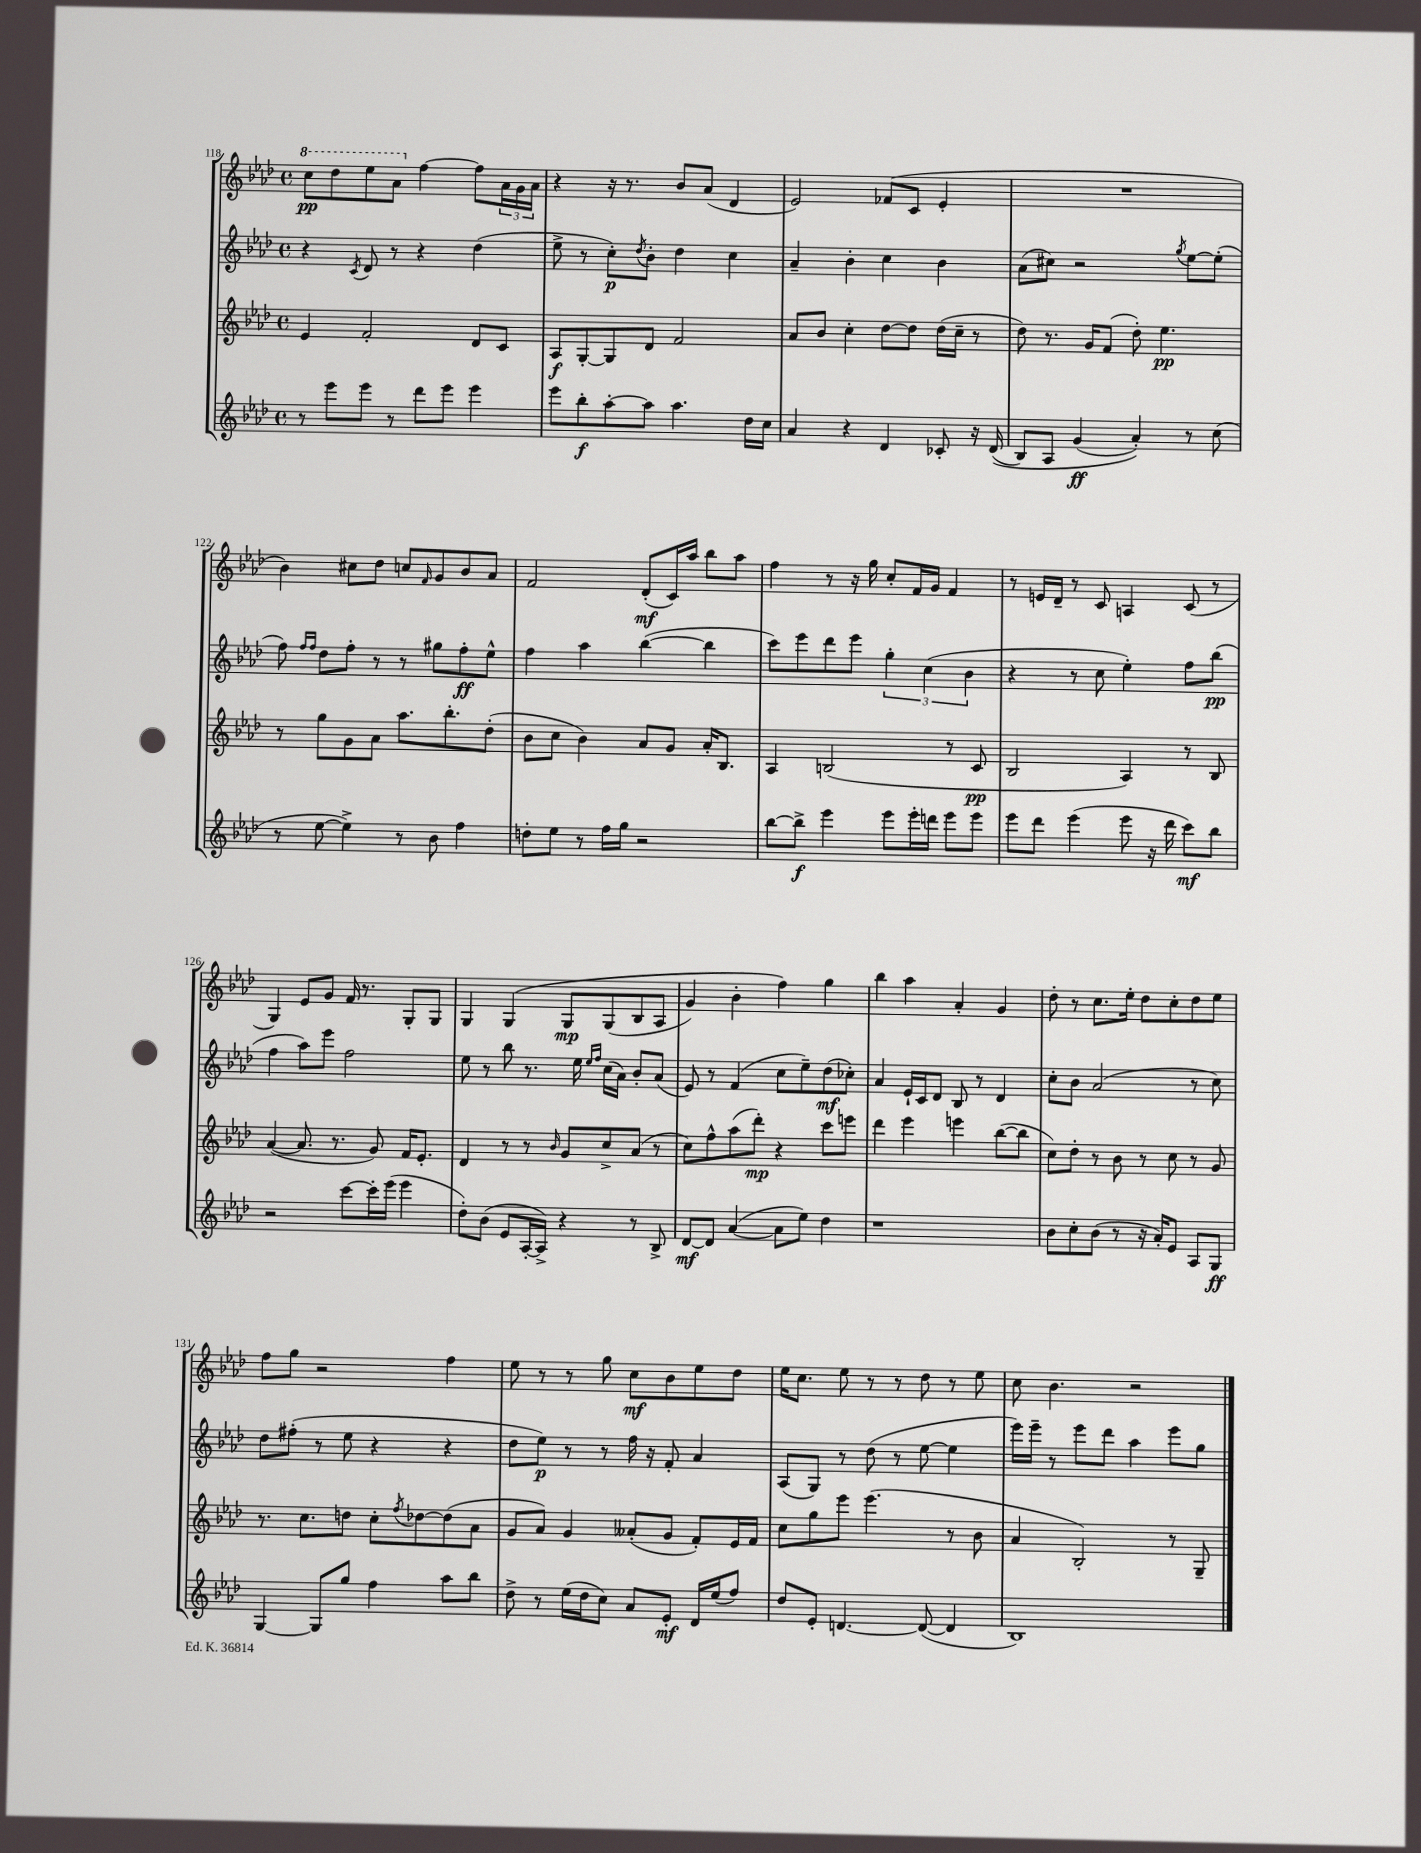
<<
\new StaffGroup <<
\new Staff = "s0" {
    \clef treble \key aes \major \defaultTimeSignature \time 4/4
    \ottava #1 c'''8\pp des'''8 ees'''8 aes''8 \ottava #0 f''4~ f''8 \tuplet 3/2 { aes'16 g'16 aes'16 } |
    r4 r16 r8. bes'8 aes'8( des'4 |
    ees'2) fes'8( c'8 ees'4-. |
    R1 |
    bes'4) cis''8 des''8 c''8 \grace { f'16 } g'8 bes'8 aes'8 |
    f'2 des'8-.\mf( c'16) aes''16 bes''8 aes''8 |
    f''4 r8 r16 g''16 c''8-. f'16 g'16 f'4 |
    r8 e'16 des'16-- r8 c'8 a4 c'8( r8 |
    g4) ees'8 g'8 f'16 r8. g8-. g8 |
    g4 g4\( g8\mp g8( bes8 aes8 |
    g'4) bes'4-. f''4\) g''4 |
    bes''4 aes''4 aes'4-. g'4 |
    des''8-. r8 c''8. ees''16-. des''8 c''8-. des''8 ees''8 |
    f''8 g''8 r2 f''4 |
    ees''8 r8 r8 g''8 c''8\mf bes'8 ees''8 des''8 |
    ees''16 c''8. ees''8 r8 r8 des''8 r8 ees''8 |
    c''8 bes'4. r2 \bar "|." |
}
\new Staff = "s1" {
    \clef treble \key aes \major \defaultTimeSignature \time 4/4
    r4 \acciaccatura { c'8 } des'8 r8 r4 des''4( |
    ees''8-> r8 c''8-.\p) \acciaccatura { des''8 } bes'8-. des''4 c''4 |
    aes'4-- bes'4-. c''4 bes'4 |
    aes'8( cis''8) r2 \acciaccatura { g''8 } ees''8~ ees''8-.( |
    f''8) \grace { f''16 f''16 } des''8 f''8-. r8 r8 gis''8 f''8-.\ff ees''8-^ |
    f''4 aes''4 bes''4~( bes''4 |
    c'''8) ees'''8 des'''8 ees'''8 \tuplet 3/2 { g''4-. c''4( bes'4 } |
    r4 r8 c''8 ees''4-.) f''8 bes''8\pp( |
    f''4 aes''8) ees'''8 f''2 |
    ees''8 r8 bes''8 r8. ees''16 \grace { ees''16 f''16 } c''16( aes'16) bes'8-. aes'8( |
    ees'8) r8 f'4( c''8 ees''8--) des''8\mf( ces''8-.) |
    aes'4 ees'16-! c'16 des'8 bes8 r8 des'4 |
    c''8-. bes'8 aes'2( r8 c''8) |
    des''8 fis''8-.( r8 ees''8 r4 r4 |
    des''8 ees''8\p) r8 r8 f''16 r16 f'8-. aes'4 |
    aes8( g8) r8 des''8( r8 ees''8~ ees''4 |
    ees'''16) ees'''16-- r8 ees'''8 des'''8 aes''4 ees'''8 g''8 \bar "|." |
}
\new Staff = "s2" {
    \clef treble \key aes \major \defaultTimeSignature \time 4/4
    ees'4 f'2-. des'8 c'8 |
    aes8\f g8~-. g8 des'8 f'2 |
    aes'8 bes'8 c''4-. des''8~ des''8 des''16( c''16-- r8 |
    des''8) r8. g'16 f'8( des''8-.) ees''4.\pp |
    r8 g''8 g'8 aes'8 aes''8. bes''8.-. des''8-.( |
    bes'8 c''8 bes'4) aes'8 g'8 aes'16-. bes8. |
    aes4 b2( r8 c'8\pp |
    bes2 aes4) r8 bes8 |
    aes'4~( aes'8. r8. g'8) f'16 ees'8.-. |
    des'4 r8 r8 \grace { bes'16 } g'8 c''8-> aes'8( r8 |
    c''8) f''8-^ aes''8( des'''8-.\mp) r4 c'''8 e'''8 |
    des'''4 ees'''4 e'''4 bes''8~( bes''8 |
    c''8) des''8-. r8 bes'8 r8 c''8 r8 g'8 |
    r8. c''8. d''8 c''8-. \acciaccatura { f''8 } des''8~ des''8( aes'8 |
    g'8 aes'8) g'4 aeses'8-.( g'8 f'8-.) ees'16 f'16 |
    c''8 g''8 ees'''8 ees'''4.( r8 bes'8 |
    aes'4 bes2-.) r8 g8-- \bar "|." |
}
\new Staff = "s3" {
    \clef treble \key aes \major \defaultTimeSignature \time 4/4
    r8 ees'''8 ees'''8 r8 des'''8 ees'''8 ees'''4 |
    ees'''8 bes''8-.\f aes''8~-. aes''8 aes''4. des''16 c''16 |
    aes'4 r4 des'4 ces'8-. r16 des'16(\( |
    bes8) aes8 g'4\ff( aes'4-.)\) r8 c''8( |
    r8 ees''8~ ees''4->) r8 bes'8 f''4 |
    d''8-. ees''8 r8 f''16 g''16 r2 |
    bes''8~ bes''8->\f ees'''4 ees'''8 ees'''16-. d'''16 ees'''8 ees'''8 |
    ees'''8 des'''8 ees'''4( ees'''8 r16 des'''16 c'''8\mf) bes''8 |
    r2 c'''8~ c'''16-. ees'''16( ees'''4 |
    des''8-.) bes'8( ees'8 aes16~-. aes16->) r4 r8 bes8-> |
    des'8~\mf des'8 aes'4~( aes'8 ees''8) des''4 |
    r1 |
    bes'8 c''8-. bes'8( r8 r16 aes'16-.) ees'8 aes8 g8\ff |
    g4~ g8 g''8 f''4 aes''8 bes''8 |
    des''8-> r8 ees''16( des''16 c''8) aes'8 ees'8-.\mf des'16 ees''16( f''8) |
    des''8 ees'8-. d'4.~ d'8~( d'4 |
    bes1) \bar "|." |
}
>>
>>
\layout { \context { \Score currentBarNumber = #118 } }
